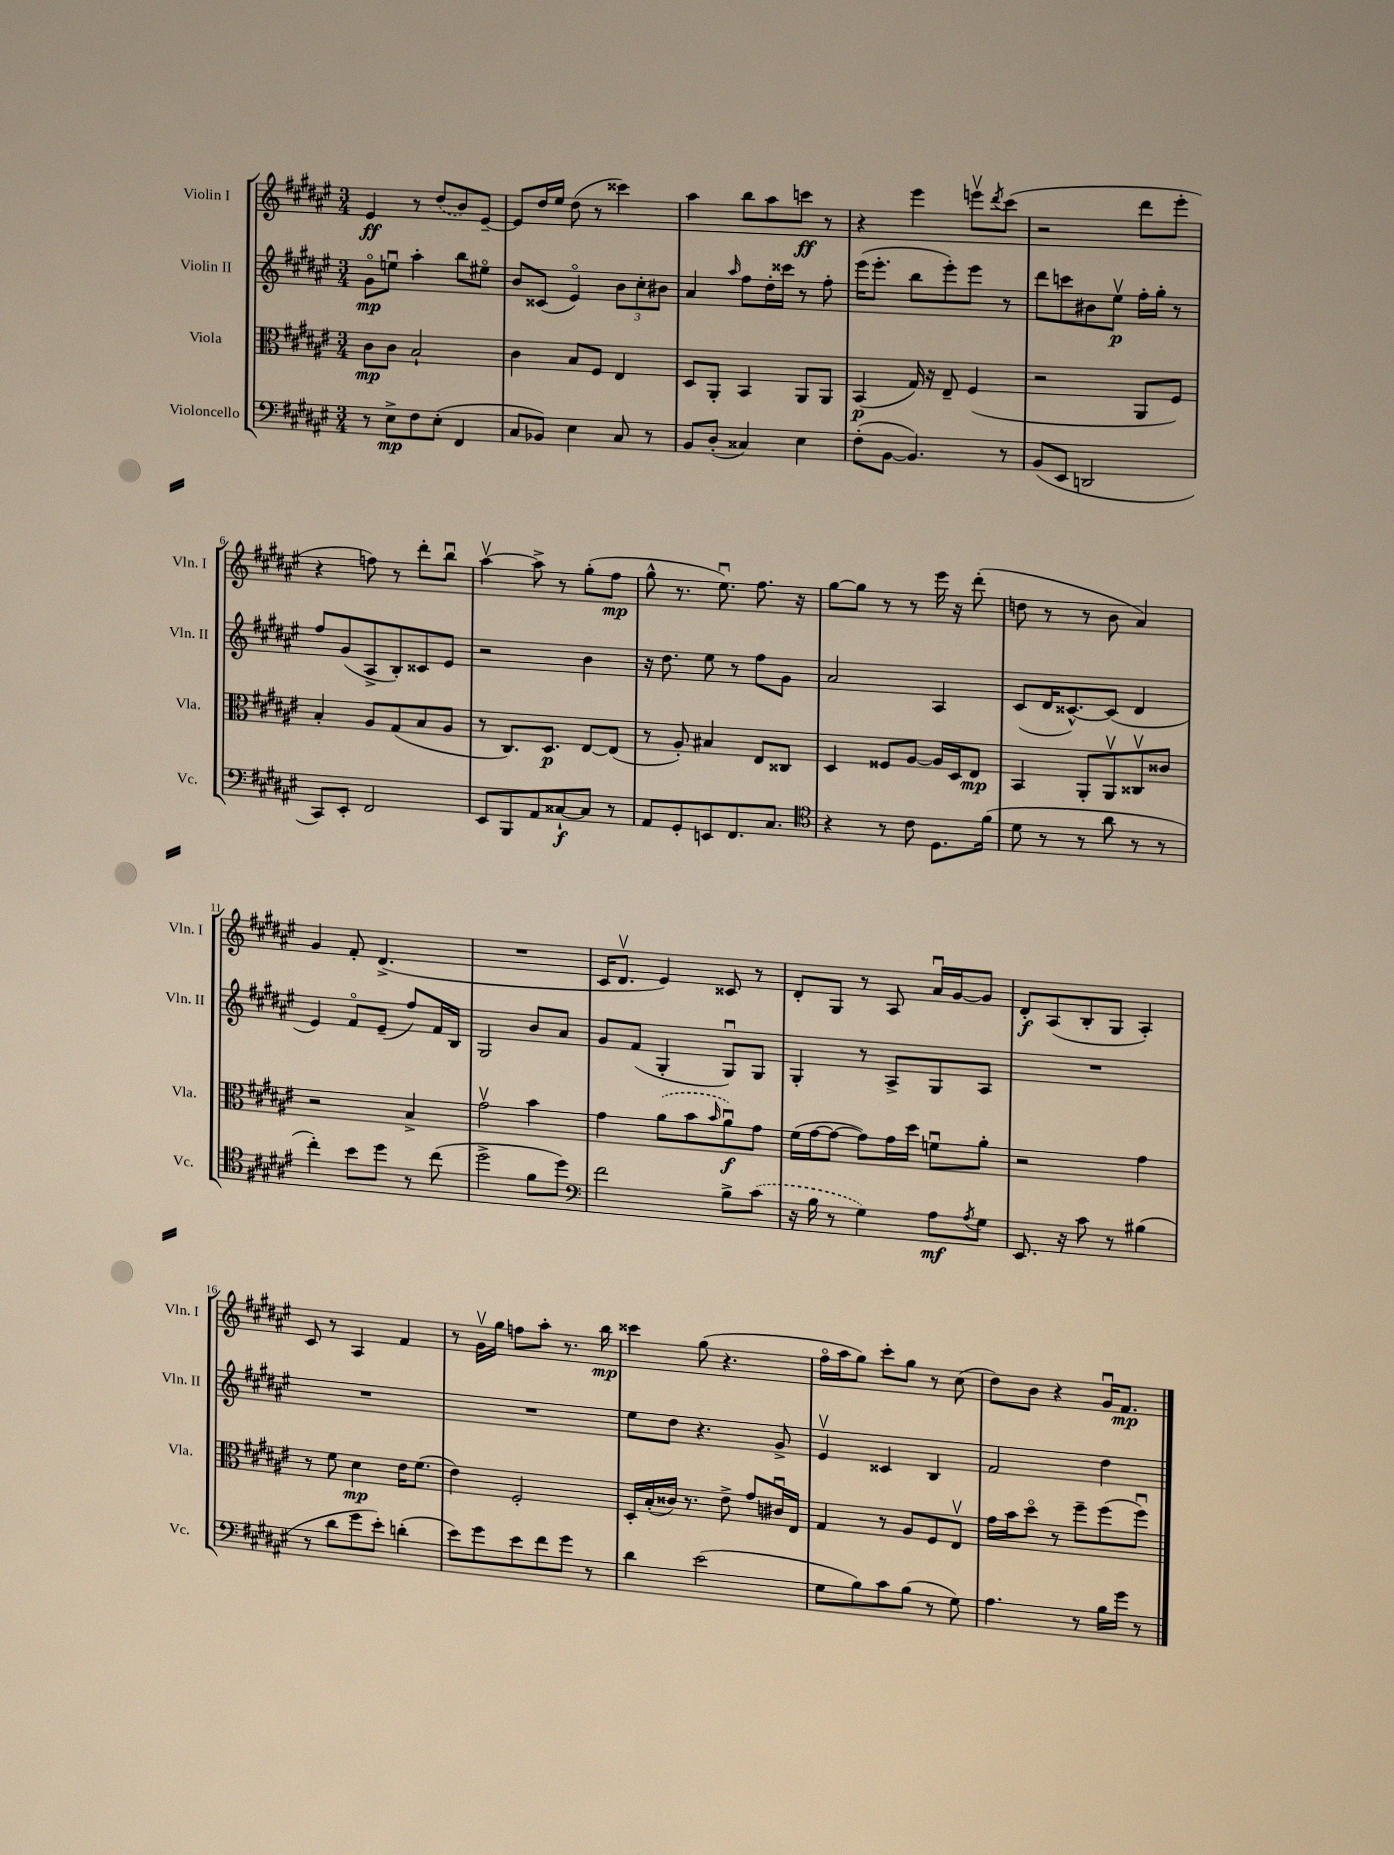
<<
\new StaffGroup <<
\new Staff = "s0" \with { instrumentName = "Violin I" shortInstrumentName = "Vln. I" } {
    \clef treble \key fis \major \numericTimeSignature \time 3/4
    eis'4\ff r8 \once \slurDashed dis''8( b'8) eis'8~-- |
    eis'8 dis''16 eis''16 dis''8( r8 cisis'''4) |
    ais''4 b''8 ais''8 c'''8\ff r8 |
    r4 eis'''4 e'''8\upbow \acciaccatura { dis'''8 } cis'''8( |
    r2 dis'''8 eis'''8-. |
    r4 f''8) r8 dis'''8-. b''8\downbow |
    ais''4~\upbow ais''8-> r8 gis''8-.( fis''8\mp |
    gis''8-^ r8. eis''8.\downbow) fis''8. r16 |
    gis''8~ gis''8 r8 r8 eis'''16 r16 dis'''8-.( |
    d''8 r8 r8 b'8 ais'4) |
    gis'4 fis'8-. dis'4.->( |
    R2. |
    cis'16 dis'8.\upbow eis'4) cisis'8 r8 |
    dis'8-. gis8 r8 ais8 ais'16\downbow gis'16~ gis'8 |
    dis'8-.\f ais8( b8-. gis8 ais4-.) |
    cis'8 r8 ais4 fis'4 |
    r8 gis'16\upbow gis''16 f''8 ais''8-. r8. b''16\mp |
    cisis'''4 gis''8( r4. |
    fis''16\flageolet ais''16 gis''8) cis'''8-. gis''8 r8 cis''8( |
    dis''8) b'8 r4 gis'16\downbow fis'8.\mp \bar "|." |
}
\new Staff = "s1" \with { instrumentName = "Violin II" shortInstrumentName = "Vln. II" } {
    \clef treble \key fis \major \numericTimeSignature \time 3/4
    gis'8\flageolet\mp e''8\downbow ais''4-. b''8 eis''8\flageolet |
    b'8 cisis'8( eis'4\flageolet) \tuplet 3/2 { b'8 cis''8-. bis'8 } |
    ais'4 \grace { ais''16 } fis''8 dis''16-. cisis'''16 r8 fis''8-. |
    eis'''16( eis'''8.-. b''8 eis'''8-.) eis'''8 r8 |
    dis'''8 c'''8 bis'8 eis''8\upbow\p fis''16-. gis''16-. r8 |
    fis''8 gis'8( ais8-> b8-.) cisis'8 eis'8 |
    r2 b'4 |
    r16 dis''8. eis''8 r8 fis''8 gis'8 |
    ais'2 ais4 |
    cis'8( dis'16 cisis'8.~-^) cisis'8( dis'4 |
    eis'4) fis'8\flageolet eis'8--( fis''8) fis'16 b16 |
    gis2 b'8 ais'8 |
    gis'8 fis'8( gis4-. gis8\downbow) gis8 |
    gis4-. r8 ais8-> gis8 ais8 |
    R2. |
    R2. |
    R2. |
    eis''8 dis''8 r4. gis'8-> |
    eis'4\upbow cisis'4 b4 |
    fis'2 dis''4 \bar "|." |
}
\new Staff = "s2" \with { instrumentName = "Viola" shortInstrumentName = "Vla." } {
    \clef alto \key fis \major \numericTimeSignature \time 3/4
    cis'8\mp cis'8 b2-! |
    cis'4 b8 fis8 eis4 |
    dis8 ais,8-. b,4 ais,8 ais,8 |
    b,4\p( gis16) r16 eis8-- fis4( |
    r2 ais,8 fis8) |
    b4-. ais8 gis8( b8 ais8 |
    r8 cis8.) dis8.\p eis8~ eis8( |
    r8 ais8-.) bis4 eis8 cisis8 |
    dis4 fisis8 ais8~ ais16 dis16 eis8\mp |
    b,4 ais,8-. ais,8\upbow cisis8\upbow cisis'8 |
    r2 b4-> |
    gis'2\upbow b'4 |
    gis'4 \once \slurDashed ais'8( b'8 \grace { b'16 } ais'8\downbow\f) gis'8 |
    fis'16( gis'16~ gis'8~ gis'8) gis'16 dis''16 f'8\downbow ais'8-. |
    r2 gis'4 |
    r8 fis'8 dis'4\mp eis'16 fis'8.( |
    eis'4) fis2-. |
    dis16-. b16-.( cisis'16) r8. eis'8-> gis'8 cis'16\downbow eis16 |
    gis4 r8 ais8 fis8 eis8\upbow |
    gis'16 b'16 dis''8\flageolet r8 fis''8-- fis''8( fis''8\downbow) \bar "|." |
}
\new Staff = "s3" \with { instrumentName = "Violoncello" shortInstrumentName = "Vc." } {
    \clef bass \key fis \major \numericTimeSignature \time 3/4
    r8 eis8->\mp fis8 eis8-.( fis,4 |
    cis8 bes,8) eis4 cis8 r8 |
    b,8 dis8-.( cisis4) eis4 |
    fis8-.( b,8~ b,4.) r8 |
    b,8( eis,8 d,2 |
    cis,8) eis,8-. fis,2 |
    eis,8 b,,8 ais,8 cisis8~-!\f cisis8 r8 |
    ais,8 gis,8-. e,8 fis,8. cis8. |
    \clef tenor r4 r8 cis'8 dis8. fis'16( |
    dis'8 r8 r8 ais'8 r8 r8 |
    cis''4-.) b'8 dis''8 r8 cis''8( |
    dis''2-> fis'8 dis''8) |
    \clef bass fis'2 b8-> \once \slurDashed cis'8( |
    r16 b16 r8 gis4) ais8\mf \acciaccatura { ais8 } gis8 |
    eis,8. r16 cis'8 r8 bis4( |
    r8 dis'8 gis'8 eis'8-.) d'4-.( |
    eis'8) gis'8 eis'8 fis'8 gis'8 r8 |
    dis'4 eis'2( |
    gis8 b8) cis'8 b8( r8 gis8) |
    ais4. r8 b16 gis'16 r8 \bar "|." |
}
>>
>>
